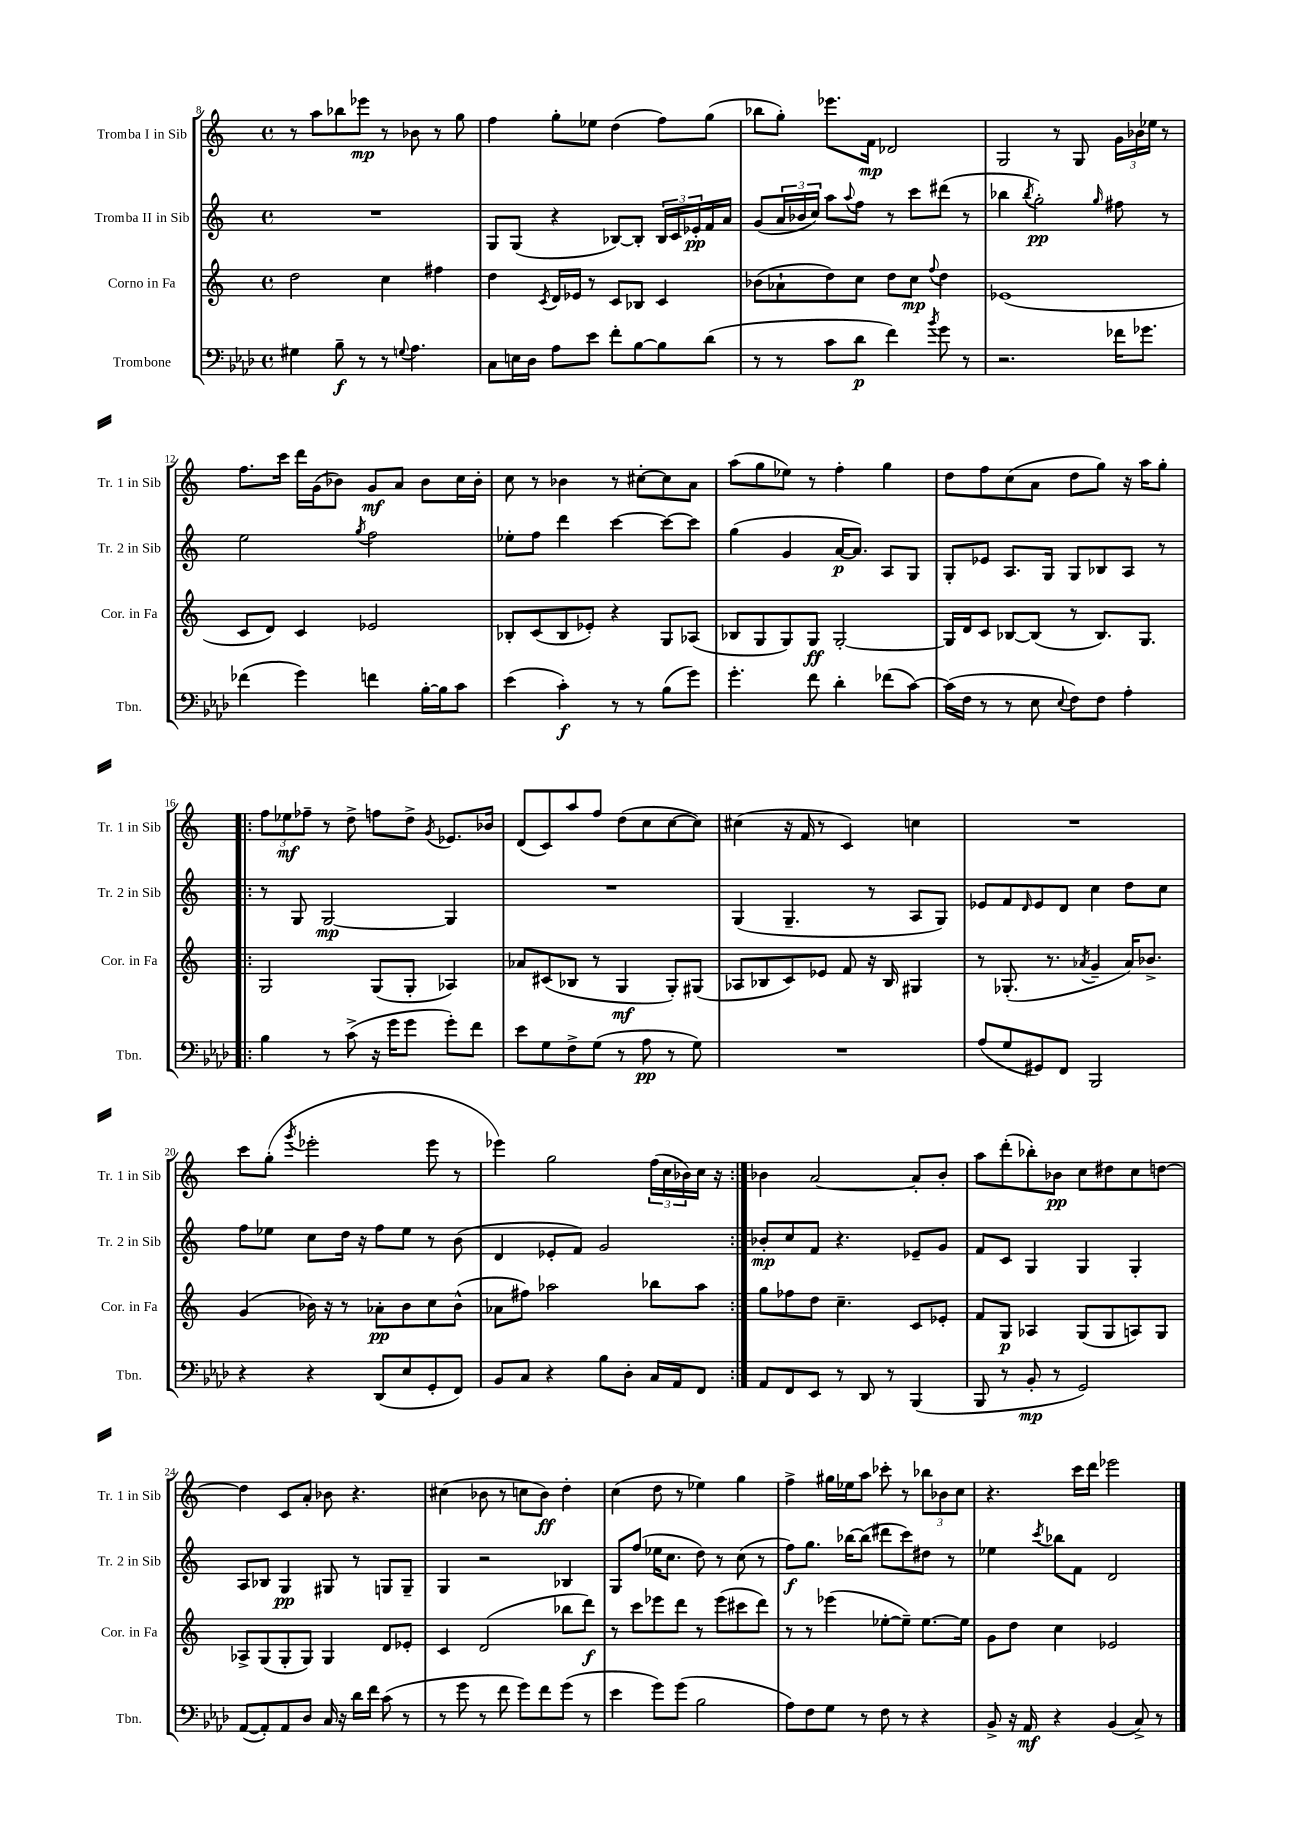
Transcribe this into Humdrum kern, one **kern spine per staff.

**kern	**kern	**kern	**kern
*staff4	*staff3	*staff2	*staff1
*clefF4	*clefG2	*clefG2	*clefG2
*k[b-e-a-d-]	*k[]	*k[]	*k[]
*M4/4	*M4/4	*M4/4	*M4/4
*met(c)	*met(c)	*met(c)	*met(c)
4G#	2dd	1r	8r
.	.	.	8aa
8B-~	.	.	8bb-
8r	.	.	8eee-
8r	4cc	.	8r
8qqG	.	.	.
4.A-	.	.	8b-
.	4ff#	.	8r
.	.	.	8gg
=	=	=	=
8C	4dd	8G	4ff
16E	.	(8G	.
16D-	.	.	.
.	8qc	.	.
8A-	16d	4r	8gg'
.	16e-	.	.
8e-	8r	.	8ee-
8f'	8c	[8B-)	(4dd
[8B-	8B-	8B-']	.
8B-]	4c	24B-	8ff)
.	.	24c	.
.	.	24e-'	.
(8d-	.	16f	(8gg
.	.	16a	.
=	=	=	=
8r	(8b-	(8g	8bb-
8r	8a-`	24a	8gg')
.	.	24b-	.
.	.	24cc)	.
8c	8dd)	8aa	8.eee-
.	.	8qqaa	.
8d-	8cc	8ff	.
.	.	.	16f
4f)	8dd	8r	2d-
.	8cc	8ccc	.
8qb-	8qqff	.	.
8g	4dd	(8ddd#	.
8r	.	8r	.
=	=	=	=
2.r	(1e-	4bb-	2G
.	.	8qbb-	.
.	.	2gg')	.
.	.	.	8r
.	.	.	8G
.	.	16qqgg	.
16f-	.	8ff#	24g
.	.	.	24b-
8.g-	.	.	.
.	.	.	24ee-
.	.	8r	8r
=	=	=	=
(4f-	8c	2ee	8.ff
.	8d)	.	.
.	.	.	16ccc
4g)	4c	.	16ddd
.	.	.	(16g
.	.	.	8b-)
.	.	8qgg	.
4f	2e-	2ff	8g
.	.	.	8a
[16B-'	.	.	8b-
16B-]	.	.	.
8c	.	.	16cc
.	.	.	16b-'
=	=	=	=
(4e-	8B-'	8ee-'	8cc
.	(8c	8ff	8r
4c')	8B-	4ddd	4b-
.	8e-')	.	.
8r	4r	[4ccc	8r
8r	.	.	[8cc#'
(8B-	8G	8ccc_	8cc#]
8g)	(8A-	8ccc]	8a
=	=	=	=
4.g'	8B-	(4gg	(8aa
.	8G	.	8gg
.	8G)	4g	8ee-)
8f	8G	.	8r
4d-'	[2G'	[16a	4ff'
.	.	8.a])	.
(8f-	.	8A	4gg
[8c)	.	8G	.
=	=	=	=
(16c]	16G]	8G'	8dd
16F	16d	.	.
8r	8c	8e-	8ff
8r	[8B-	8.A	(8cc
8E-	(8B-]	.	8a
.	.	16G	.
8qqE-	.	.	.
8F)	8r	8G	8dd
8F	8.B-)	8B-	8gg)
4A-'	.	8A	16r
.	8.G	.	16aa
.	.	8r	8gg'
=!|:	=!|:	=!|:	=!|:
4B-	2G	8r	12ff
.	.	.	12ee-
.	.	8G	.
.	.	.	12ff-~
8r	.	[2G	8r
(8c^	.	.	8dd^
16r	(8G	.	8ff
16g	.	.	.
8g	8G'	.	8dd^
.	.	.	8qg
8g')	4A-)	4G]	8.e-
8f	.	.	.
.	.	.	16b-
=	=	=	=
8e-	8a-	1r	(8d
8G	(8c#	.	8c)
8F^	8B-	.	8aa
(8G	8r	.	8ff
8r	4G	.	(8dd
8A-	.	.	8cc
8r	8G')	.	[8cc
8G)	(8G#	.	8cc])
=	=	=	=
1r	8A-	(4G	(4cc#
.	8B-	.	.
.	8c)	4.G~	16r
.	.	.	16f
.	8e-	.	8r
.	8f	.	4c)
.	16r	8r	.
.	16B-	.	.
.	4G#	8A	4cc
.	.	8G)	.
=	=	=	=
(8A-	8r	8e-	1r
8G	(8.G-'	8f	.
.	.	16qqd	.
8GG#)	.	8e-	.
.	8.r	.	.
8FF	.	8d	.
.	8qa-	.	.
2BBB-	4g~	4cc	.
.	16a-)	8dd	.
.	8.b-^	.	.
.	.	8cc	.
=	=	=	=
4r	(4g	8ff	8ccc
.	.	8ee-	(8gg'
.	.	.	8qggg
4r	16b-)	8cc	2eee-'
.	16r	.	.
.	8r	16dd	.
.	.	16r	.
(8DD-	8a-'	8ff	.
8E-	8b-	8ee-	.
8GG'	8cc	8r	8eee-
8FF)	(8b-^^	(8b	8r
=	=	=	=
8BB-	8a-	4d	4eee-)
8C	8ff#)	.	.
4r	2aa-	8e-'	2gg
.	.	8f)	.
8B-	.	2g	.
8D-'	.	.	.
16C	8bb-	.	(24ff
.	.	.	24cc
16AA-	.	.	.
.	.	.	24b-)
8FF	8aa-	.	16cc
.	.	.	16r
=:|!	=:|!	=:|!	=:|!
8AA-	8gg	8b-'	4b-
8FF	8ff-	8cc	.
8EE-	8dd	8f	[2a
8r	4.cc~	4.r	.
8DD-	.	.	.
8r	.	.	.
(4BBB-	8c	8e-~	8a']
.	8e-'	8g	8b-'
=	=	=	=
8BBB-	8f	8f	8aa
8r	8G	8c	(8ddd'
8BB-'	4A-	4G	8bb-')
8r	.	.	8b-
2GG)	(8G	4G	8cc
.	8G	.	8dd#
.	8A)	4G'	8cc
.	8G	.	[8dd
=	=	=	=
([8AA-	8A-^	8A	4dd]
8AA-'])	(8G	8B-	.
8AA-	8G'	4G	8c
8D-	8G)	.	8a'
16C	4G	8G#	8b-
16r	.	.	.
16d-	.	8r	4.r
16f	.	.	.
(8c	8d	8G	.
8r	8e-'	8G~	.
=	=	=	=
8r	4c	4G	(4cc#
8g	.	.	.
8r	(2d	2r	8b-
8f	.	.	8r
8g)	.	.	8cc
8f	.	.	8b-)
(8g	8bb-	4B-	4dd'
8r	8ddd)	.	.
=	=	=	=
4e-	8r	8G	(4cc
.	8ccc	(8ff	.
8g)	8eee-	16ee-	8dd
.	.	8.cc	.
(8g	8ddd	.	8r
2B-	8r	8dd)	4ee-)
.	(8eee-	8r	.
.	8ccc#	(8cc	4gg
.	8ddd)	8r	.
=	=	=	=
8A-)	8r	8ff)	4ff^
8F	8r	8.gg	.
8G	(4eee-	.	16gg#
.	.	[16bb-	16ee-
8r	.	(8bb-]	8aa
8F	[8ee-'	8ddd#	8ccc-'
8r	8ee-~])	8ccc)	8r
4r	[8.ee-	8dd#	12bb-
.	.	.	12b-
.	.	8r	.
.	.	.	12cc
.	16ee-]	.	.
=	=	=	=
8BB-^	8g	4ee-	4.r
16r	8dd	.	.
16AA-	.	.	.
.	.	8qccc	.
4r	4cc	8bb-	.
.	.	8f	16ccc
.	.	.	16ddd
(4BB-	2e-	2d	2eee-
8C^)	.	.	.
8r	.	.	.
==	==	==	==
*-	*-	*-	*-
